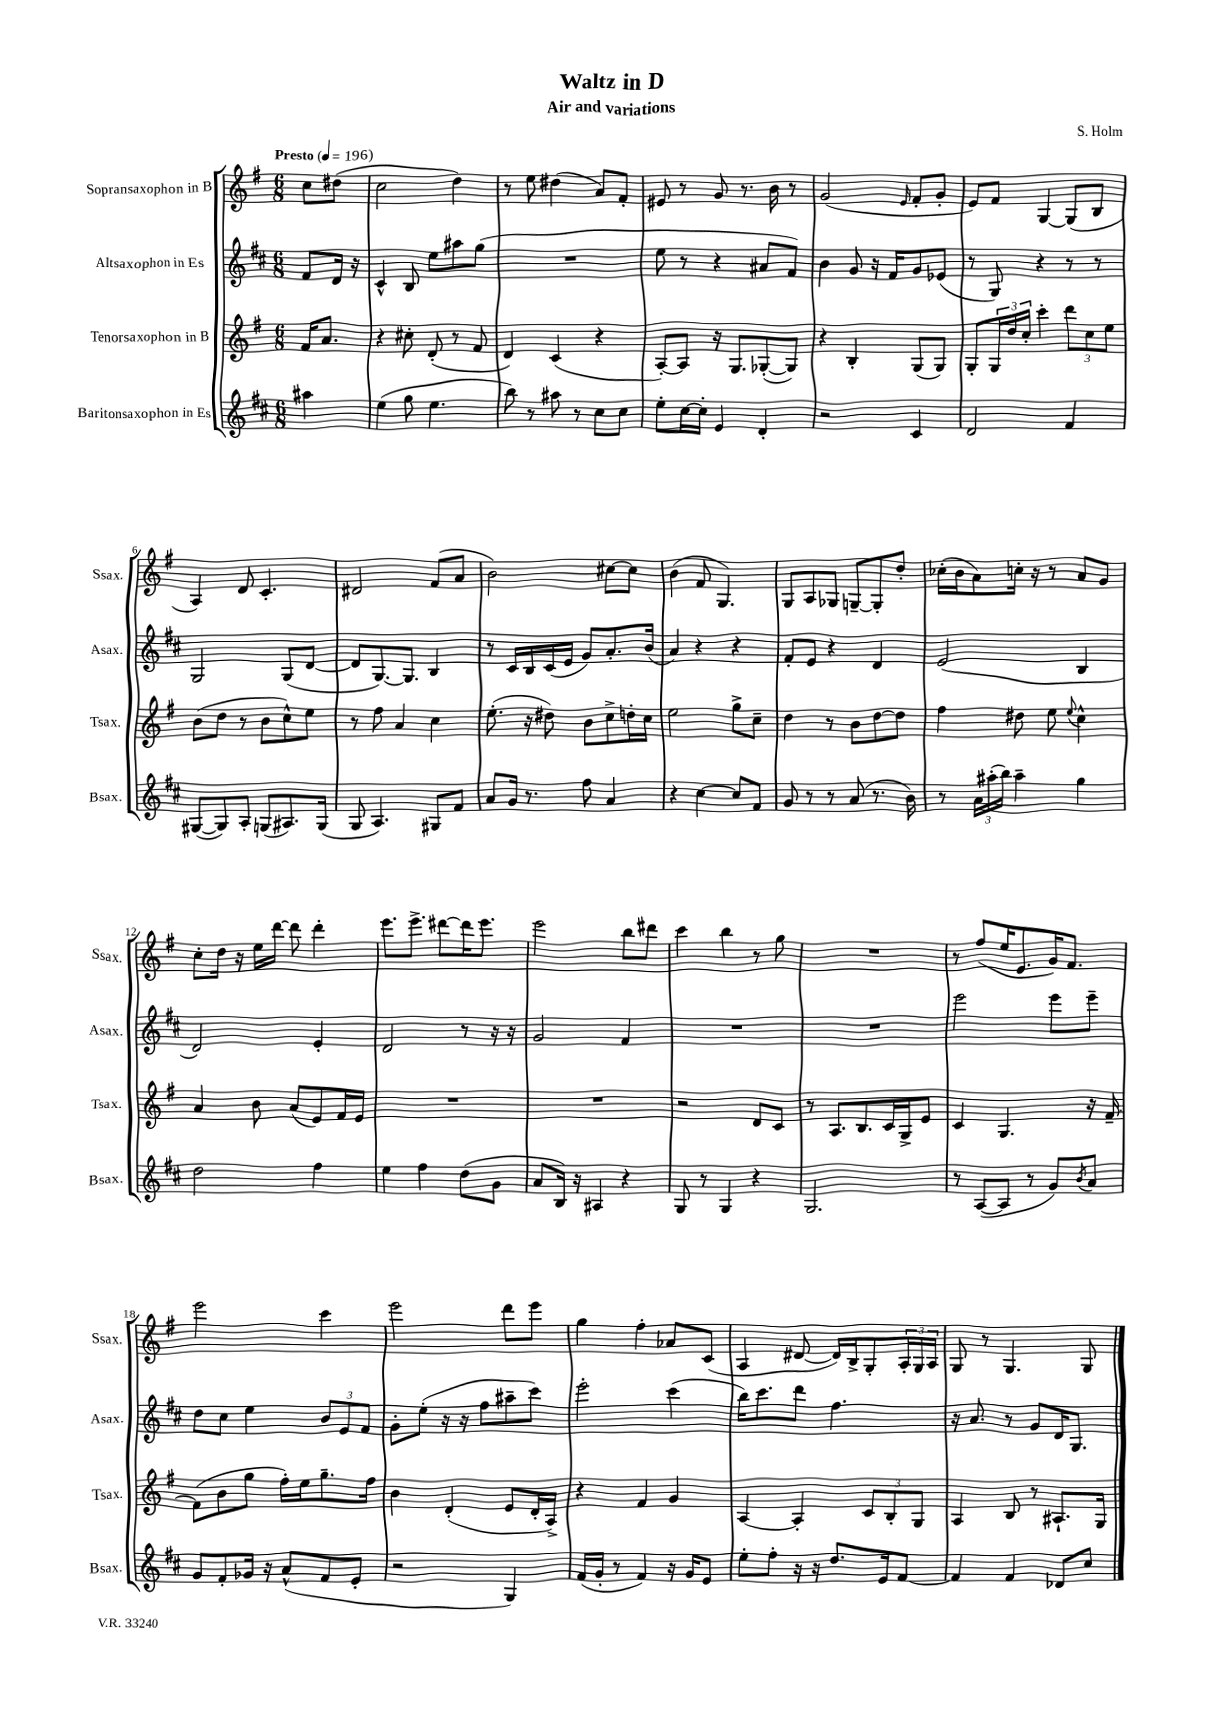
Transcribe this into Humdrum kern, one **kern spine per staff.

**kern	**kern	**kern	**kern
*part4	*part3	*part2	*part1
*staff4	*staff3	*staff2	*staff1
*I"Baritonsaxophon in Es	*I"Tenorsaxophon in B	*I"Altsaxophon in Es	*I"Sopransaxophon in B
*I'Bsax.	*I'Tsax.	*I'Asax.	*I'Ssax.
*clefG2	*clefG2	*clefG2	*clefG2
*k[f#c#]	*k[f#]	*k[f#c#]	*k[f#]
*M6/8	*M6/8	*M6/8	*M6/8
*MM196	*MM196	*MM196	*MM196
=	=	=	=
!	!	!	!LO:TX:a:B:t=Presto
4aa#X\	16f#/KL	8f#/L	8cc\L
.	8.a/J	.	.
.	.	16d/Jk	(8dd#X\J
.	.	16r	.
=1	=1	=1	=1
(4ee\	4r	4c#^^/	2cc\
8gg\	8cc#X'\	8B/	.
4.ee\	(8d'/	8ee\L	.
.	8r	8aa#X\	4dd\)
.	8f#/	(8gg\J	.
=2	=2	=2	=2
8bb\)	4d/)	2.r	8r
8r	.	.	8ee\
8aa#X\	(4c/	.	(4dd#X\
8r	.	.	.
8cc#\L	4r	.	8a/L)
8cc#\J	.	.	8f#'/J
=3	=3	=3	=3
8ee'\L	[8A'/L)	8ee\	8e#X/
[16cc#\L	8A/J]	8r	8r
16cc#'\JJ]	.	.	.
4e/	16r	4r	8g/
.	8.G/L	.	.
.	.	.	8.r
4d'/	([8G-X'/	8a#X/L	.
.	.	.	16b\
.	8G-/J])	8f#/J)	8r
=4	=4	=4	=4
2r	4r	4b\	(2g/
.	4B'/	8g/	.
.	.	16r	.
.	.	16f#/KL	.
.	.	.	16qqe/
4c#/	(8G/L	8g/	8f#'/L
.	8G/J)	(8e-X/J	8g'/J
=5	=5	=5	=5
2d/	8G'/L	8r	8e/L)
.	24G/L	8G/)	8f#/J
.	24dd/	.	.
.	24cc'/JJ	.	.
.	4ccc'\	4r	[4G/
4f#/	12ddd\L	8r	(8G/L]
.	12cc\	.	.
.	.	8r	8B/J
.	12ee\J	.	.
!!LO:LB:g=z
=6	=6	=6	=6
([8G#X/L	(8b\L	2G/	4A/)
8G#/])	8dd\J	.	.
8A'/J	8r	.	8d/
(8Gn/L	8b\L	.	4.c'/
8.A#X/)	8cc^^\)	(8G/L	.
.	8ee\J	[8d/J	.
(16G/Jk	.	.	.
=7	=7	=7	=7
8G/	8r	8d/L]	2d#X/
4.A/)	8ff#\	[8.G/)	.
.	4a/	.	.
.	.	8.G/J]	.
8G#X/L	4cc\	4B/	(8f#/L
8f#/J	.	.	8a/J
=8	=8	=8	=8
8a/L	(8.ee'\	8r	2b\)
16g/Jk	.	16c#/LL	.
8.r	16r	16B/	.
.	8dd#X\)	(16c#/	.
.	.	16e/JJ	.
8ff#\	8b\L	8g/L)	.
4a/	8cc^\	8.a'/	[8cc#X\L
.	16ddn'\L	.	8cc#\J]
.	16cc\JJ	(16b/Jk	.
=9	=9	=9	=9
4r	2ee\	4a/)	(4b\
[4cc#\	.	4r	8f#/
.	.	.	4.G/)
8cc#/L]	8gg^\L	4r	.
8f#/J	8cc~\J	.	.
=10	=10	=10	=10
8g/	4dd\	8f#'/L	8G/L
8r	.	8e/J	8A/
8r	8r	4r	8G-X/J
(8a/	8b\L	.	[8Gn~/L
8.r	[8dd\	4d/	8G'/]
.	8dd\J]	.	8dd'/J
16b\)	.	.	.
=11	=11	=11	=11
8r	4ff#\	(2e/	(16cc-X'\LL
.	.	.	16b\J
24a\LL	.	.	8a\)
(24aa#X'\	.	.	.
24bb\JJ)	.	.	.
4aa#~\	8dd#X\	.	16ccn'\Jk
.	.	.	16r
.	8ee\	.	8r
.	8qqee/	.	.
4gg\	4cc^^\	4B/	8a/L
.	.	.	8g/J
!!LO:LB:g=z
=12	=12	=12	=12
2dd\	4a/	2d/)	8cc'\L
.	.	.	16dd\Jk
.	.	.	16r
.	8b\	.	16ee\LL
.	.	.	[16ddd\JJ
.	(8a/L	.	8ddd\]
4ff#\	8e/)	4e'/	4ddd'\
.	16f#/L	.	.
.	16e/JJ	.	.
=13	=13	=13	=13
4ee\	2.r	2d/	8.eee\L
.	.	.	8.eee^\J
4ff#\	.	.	.
.	.	.	[8ddd#X\L
(8dd\L	.	8r	16ddd#\K]
.	.	.	8.eee\J
8g\J	.	16r	.
.	.	16r	.
=14	=14	=14	=14
8a/L	2.r	2g/	2eee\
16B/Jk)	.	.	.
16r	.	.	.
4A#X/	.	.	.
4r	.	4f#/	8bb\L
.	.	.	8ddd#X\J
=15	=15	=15	=15
8G/	2r	2.r	4ccc\
8r	.	.	.
4G/	.	.	4bb\
4r	8d/L	.	8r
.	8c/J	.	8gg\
=16	=16	=16	=16
2.G/	8r	2.r	2.r
.	8.A/L	.	.
.	8.B/	.	.
.	16c/L	.	.
.	16G^/J	.	.
.	8e/J	.	.
=17	=17	=17	=17
8r	4c/	2eee\	8r
([8A/L	.	.	(8ff#/L
8A/J]	4.G/	.	16ee/K
.	.	.	8.e/
8r	.	.	.
8g/L)	.	8eee\L	16g/K)
.	.	.	8.f#/J
8qb/	.	.	.
8a/J	16r	8eee~\J	.
.	[16f#~/	.	.
!!LO:LB:g=z
=18	=18	=18	=18
8g/L	(8f#\L]	8dd\L	2eee\
8f#'/	8b\	8cc#\J	.
16g-X/Jk	8gg\J	4ee\	.
16r	.	.	.
(8a^^/L	16ff#'\LL)	.	.
.	16ee\J	.	.
8f#/	8.gg~\	12b/L	4ccc\
.	.	12e/	.
8e'/J	.	.	.
.	.	12f#/J	.
.	16ff#\Jk	.	.
=19	=19	=19	=19
2r	4b\	8g'\L	2eee\
.	.	(8ee'\J	.
.	(4d'/	16r	.
.	.	16r	.
.	.	8ff#\L	.
4G/)	8e/L	8aa#X~\	8ddd\L
.	16d'/L	8ccc#\J)	8eee\J
.	16A^/JJ)	.	.
=20	=20	=20	=20
(16f#/LL	4r	2eee'\	4gg\
16g'/JJ	.	.	.
8r	.	.	.
4f#/)	4f#/	.	4ff#'\
16r	4g/	(4ccc#\	8a-X/L
16g/KL	.	.	.
8e/J	.	.	(8c/J
=21	=21	=21	=21
8ee'\L	[4A/	16bb\KL)	4A/
.	.	8.ccc#\	.
8ff#'\J	.	.	.
16r	4A'/]	8ddd\J	[8d#X/
16r	.	.	.
8.dd/L	.	4.ff#\	16d#/LL])
.	.	.	16B^/J
.	12c/L	.	8G'/
16e/k	.	.	.
.	12B'/	.	.
[8f#/J	.	.	24A'/L
.	12G/J	.	24G/
.	.	.	24A/JJ
=22	=22	=22	=22
4f#/]	4A/	16r	8G/
.	.	8.a/	.
.	.	.	8r
4f#/	8B/	8r	4.G/
.	8r	8g/L	.
8d-X/L	8.A#X`/L	16d/K	.
.	.	8.G/J	.
8cc#/J	.	.	8G/
.	16G/Jk	.	.
==	==	==	==
*-	*-	*-	*-
